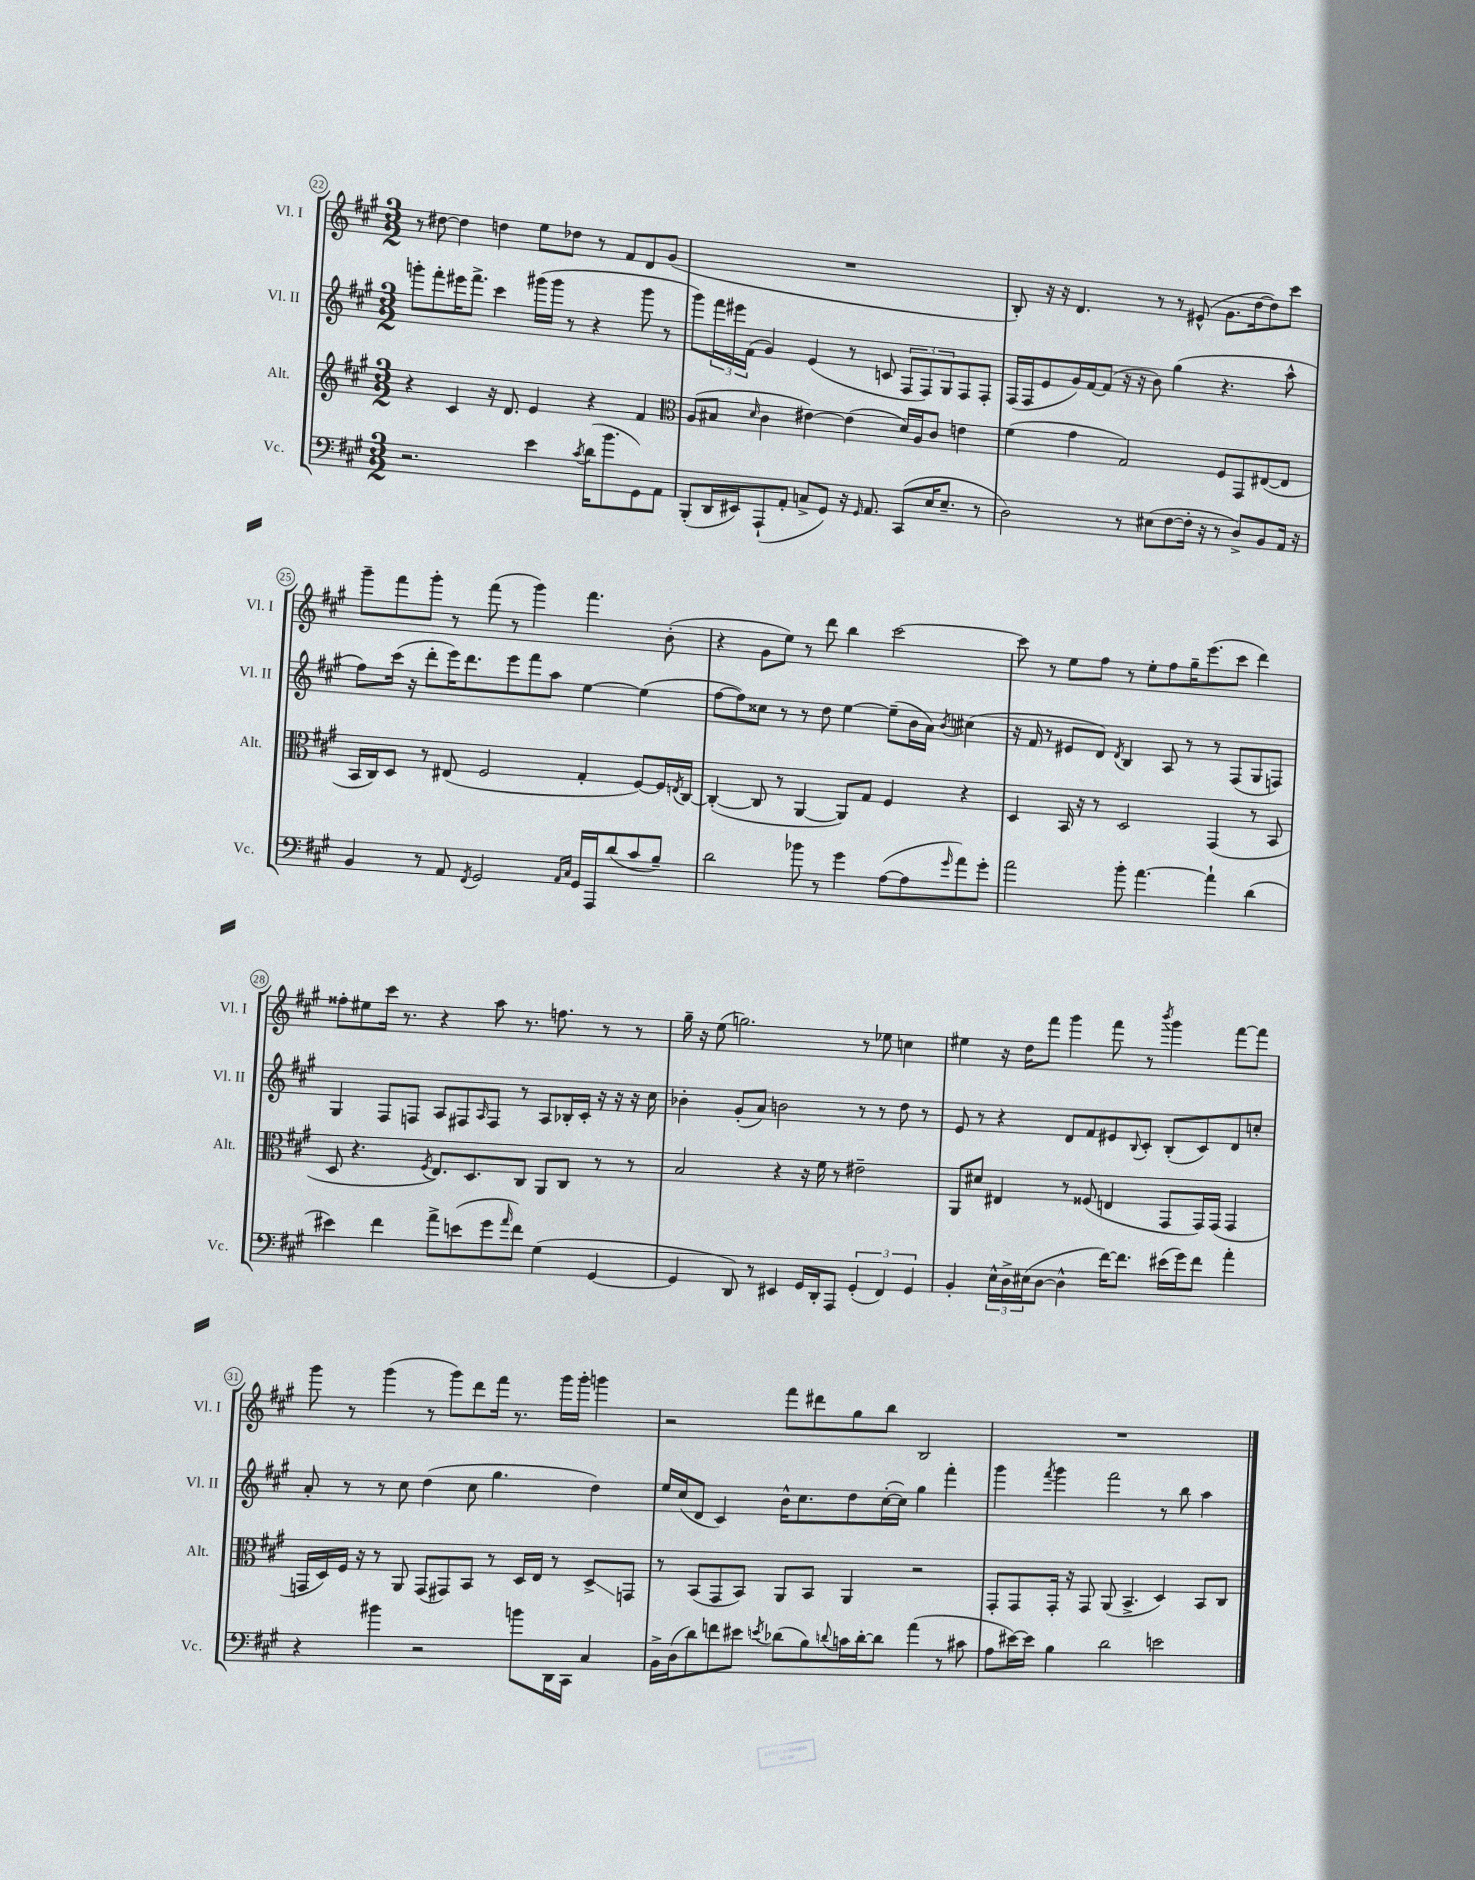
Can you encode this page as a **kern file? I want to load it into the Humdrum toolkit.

**kern	**kern	**kern	**kern
*staff4	*staff3	*staff2	*staff1
*clefF4	*clefG2	*clefG2	*clefG2
*k[f#c#g#]	*k[f#c#g#]	*k[f#c#g#]	*k[f#c#g#]
*M3/2	*M3/2	*M3/2	*M3/2
2.r	4r	8ggg'\L	8r
.	.	8fff#'\	[8dd#\
.	4c#/	16eee#\K	4dd#\]
.	.	8.fff#^\J	.
.	16r	4ccc#\	4dd\
.	8.d/	.	.
4e\	4e/	(16ggg#\LL	8ee\L
.	.	16ggg#\JJ	.
.	.	8r	8dd-\J
8qc#/	.	.	.
(16d\LK	4r	4r	8r
8.b\	.	.	.
.	.	.	8f#/L
8GG#\)	4f#/	8ggg#\	8d/
8AA\J	.	8r	(8g#/J
=	=	=	=
*	*clefC3	*	*
(8BBB'/L	(8A/L	8ggg#\L)	1.r
16DD/L	8B#/J	24fff#\L	.
.	.	24eee#\	.
16EE#/J)	.	.	.
.	.	(24f#\JJ	.
.	16qqd/	.	.
(8AAA`/	4c#\	4g#/)	.
8AA'/J	.	.	.
8C^/L	[4e#\)	(4e/	.
8GG#/J)	.	.	.
16r	(4e#\]	8r	.
16qqGG#/	.	.	.
8.AA/	.	.	.
.	.	8c/	.
(8CC#/L	16d/LL)	12F#/L	.
.	16A/J	.	.
.	.	12F#/)	.
16E/K	8c#/J	.	.
.	.	12G#/	.
8.E~/J	.	.	.
.	4e\	8F#/	.
8r	.	8F#'/J	.
=	=	=	=
2D\)	(4f#\	(16F#/LL	8B'/)
.	.	16F#/J	.
.	.	8e/	16r
.	.	.	16r
.	4g#\	16g#/L)	4.d/
.	.	[16f#/J	.
.	.	(8f#/]J	.
8r	2G#/)	16r	.
.	.	16r	.
(8E#\L	.	8b\)	8r
[8F#\	.	(4gg#\	8r
16F#'\]Jk	.	.	(8e#^^/
16r	.	.	.
8r	8F#/L	4.r	8.g#\L
8D^/L)	8GG#/	.	.
.	.	.	[16dd\k
8BB/	([8E#/	.	8dd\])
16AA/Jk	8E#/]J	8aa^^\	8ccc#\J
16r	.	.	.
=	=	=	=
4BB/	16BB/LL	8ff#\L)	8ggg#~\L
.	16C#/J)	.	.
.	8D/J	(16ccc#\Jk	8fff#\
.	.	16r	.
8r	8r	8ddd'\L	8ggg#'\J
8AA/	(8E#/	16eee\K)	8r
.	.	8.ddd\	.
8qFF#/	.	.	.
2GG#/	2F#/	.	(8fff#\
.	.	8eee\	8r
.	.	8fff#\	4ggg#\)
.	.	8aa\J	.
16qqAA/LL	.	.	.
16qqC#/JJ	.	.	.
16GG#/LL	4G#'/	[4ee\	4.fff#\
16AAA/J	.	.	.
(8d/	.	.	.
8c#/	[8F#/L)	(4ee\]	.
8B~/J)	16F#/]L	.	(8b'\
.	8qE/	.	.
.	[16C#/JJ	.	.
=	=	=	=
2d\	(4C#'/_	[8ff#\L	4r
.	.	8ff#\])	.
.	8C#/]	8cc##\J	8g#\L
.	8r	8r	8ee\J)
8b-\	[4AA/	8r	8r
8r	.	8dd\	8ddd\
4g#\	8AA/]L)	[4ee\	4bb\
.	8G#/J	.	.
([8A\L	4F#/	(8ee~\]L	[2ccc#\
8A\]	.	16b\L	.
.	.	16a\JJ)	.
16qqg#/	.	8qb/	.
8a\)	4r	(4cc#\	.
8g#'\J	.	.	.
=	=	=	=
2a\	4D/	16r	8ccc#\]
.	.	16f#/	.
.	.	8r	8r
.	16BB/	8e#/L	8ee\L
.	16r	.	.
.	8r	8d/J)	8ff#\J
.	.	8qd/	.
8b'\	2D/	4B/	8r
[4.a\	.	.	8ee'\L
.	.	8A/	8ff#\
.	.	8r	16gg#~\K
.	.	.	(8.eee\
4a`\]	(4GG#/	8r	.
.	.	(8F#/L	8ccc#\J
(4d\	8r	8G#/	4ddd\)
.	8BB/	8F/J)	.
=	=	=	=
4e#\)	8D/	4G#/	8ff##'\L
.	4.r	.	8ee#\
4f#\	.	8F#/L	16ccc#\Jk
.	.	.	8.r
.	.	8F/J	.
.	8qF#/	.	.
8a^\L	8.E/L)	8A/L	4r
(8e\	.	8F#/	.
.	8.D/	.	.
.	.	16qqA/	.
8g#\	.	8F#/J	8aa\
16qqa/	.	.	.
8f#\J)	8C#/J	8r	8.r
(4G#\	8AA/L	8A/L	.
.	.	.	8.ff\
.	8C#/J	16B-'/L	.
.	.	16c#'/JJ	.
[4GG#/	8r	16r	8r
.	.	16r	.
.	8r	16r	8r
.	.	16cc#\	.
=	=	=	=
4GG#/]	2B/	4b-'\	16gg#~\
.	.	.	16r
.	.	.	(8ee\
8DD/)	.	(8g#'/L	2.gg\)
8r	.	8a/J)	.
4EE#/	4r	2b\	.
16GG#/LL	16r	.	.
16DD'/J	16f#\	.	.
8AAA/J	8r	.	.
(6GG#'/	2e#~\	8r	8r
.	.	8r	8ee-\
6FF#/)	.	.	.
.	.	8dd\	4cc\
6GG#/	.	.	.
.	.	8r	.
=	=	=	=
4BB'/	8AA/L	8e/	4ee#\
.	8d#/J	8r	.
24E^^\LL	4E#/	4r	16r
24D^\	.	.	.
.	.	.	16dd\LK
(24E#\J	.	.	.
[8D\J	.	.	8fff#\J
4D^^\]	8r	8d/L	4ggg#\
.	(8F##/	8f#/	.
[16f#\LK)	4E/	8e#/	8fff#\
8.f#\]J	.	.	.
.	.	8qqB/	.
.	.	8c#'/J	8r
.	.	.	8qbbb/
(16e#\LL	8GG#/L	(8B'/L	4ggg#\
16g#\J)	.	.	.
8f#\J	16GG#/L)	8c#/)	.
.	(16GG#/JJ	.	.
4a'\	4GG#/	8d/	[8fff#\L
.	.	8cc'/J	8fff#\]J
=	=	=	=
4r	16GG/LL	8a'/	8ggg#\
.	16D/)	.	.
.	16F#/JJ	8r	8r
.	16r	.	.
4b#\	8r	8r	(4ggg#\
.	8AA/	8cc#\	.
2r	(8GG/L	(4dd\	8r
.	8GG#/)	.	8ggg#\L)
.	8BB/J	8cc#\	8ddd\
.	8r	4.gg#\	16fff#\Jk
.	.	.	8.r
8b\L	16D/LL	.	.
.	16E/JJ	.	.
16DD\L	8r	.	16ggg#\LL
16CC#\JJ	.	.	16ggg#'\JJ
4C#/	8D^/L	4dd\)	4ggg\
.	8GG/J	.	.
=	=	=	=
16BB^\LL	8r	16ee/LL	2r
(16D\J	.	(16cc#/J	.
8d\)	(8BB/L	8d/J	.
8f\	8GG#/	4c#/)	.
8e#\J	8BB/J)	.	.
8qe/	.	.	.
(8d-\L	8AA/L	16b^^\LK	8fff#\L
.	.	8.cc#\	.
8B\)	8BB/J	.	8ddd#\
8qqd/	.	.	.
16c\L	4AA/	8dd\	8gg#\
[16d'\J	.	.	.
8d\]J	.	([16cc#'\L	8bb\J
.	.	16cc#\]JJ)	.
(4a\	2r	4gg#\	2B/
8r	.	4fff#'\	.
8c#\	.	.	.
=	=	=	=
8A\L	8GG#'/L	4ggg#\	1.r
[16e#\L)	8GG#/	.	.
16e#\]JJ	.	.	.
.	.	8qfff#/	.
4B\	16GG#'/Jk	4ggg#\	.
.	16r	.	.
.	8GG#/	.	.
2d\	(8AA/	2fff#\	.
.	4.BB^/	.	.
2e\	4D/)	8r	.
.	.	8bb\	.
.	8BB/L	4aa\	.
.	8C#/J	.	.
==	==	==	==
*-	*-	*-	*-
